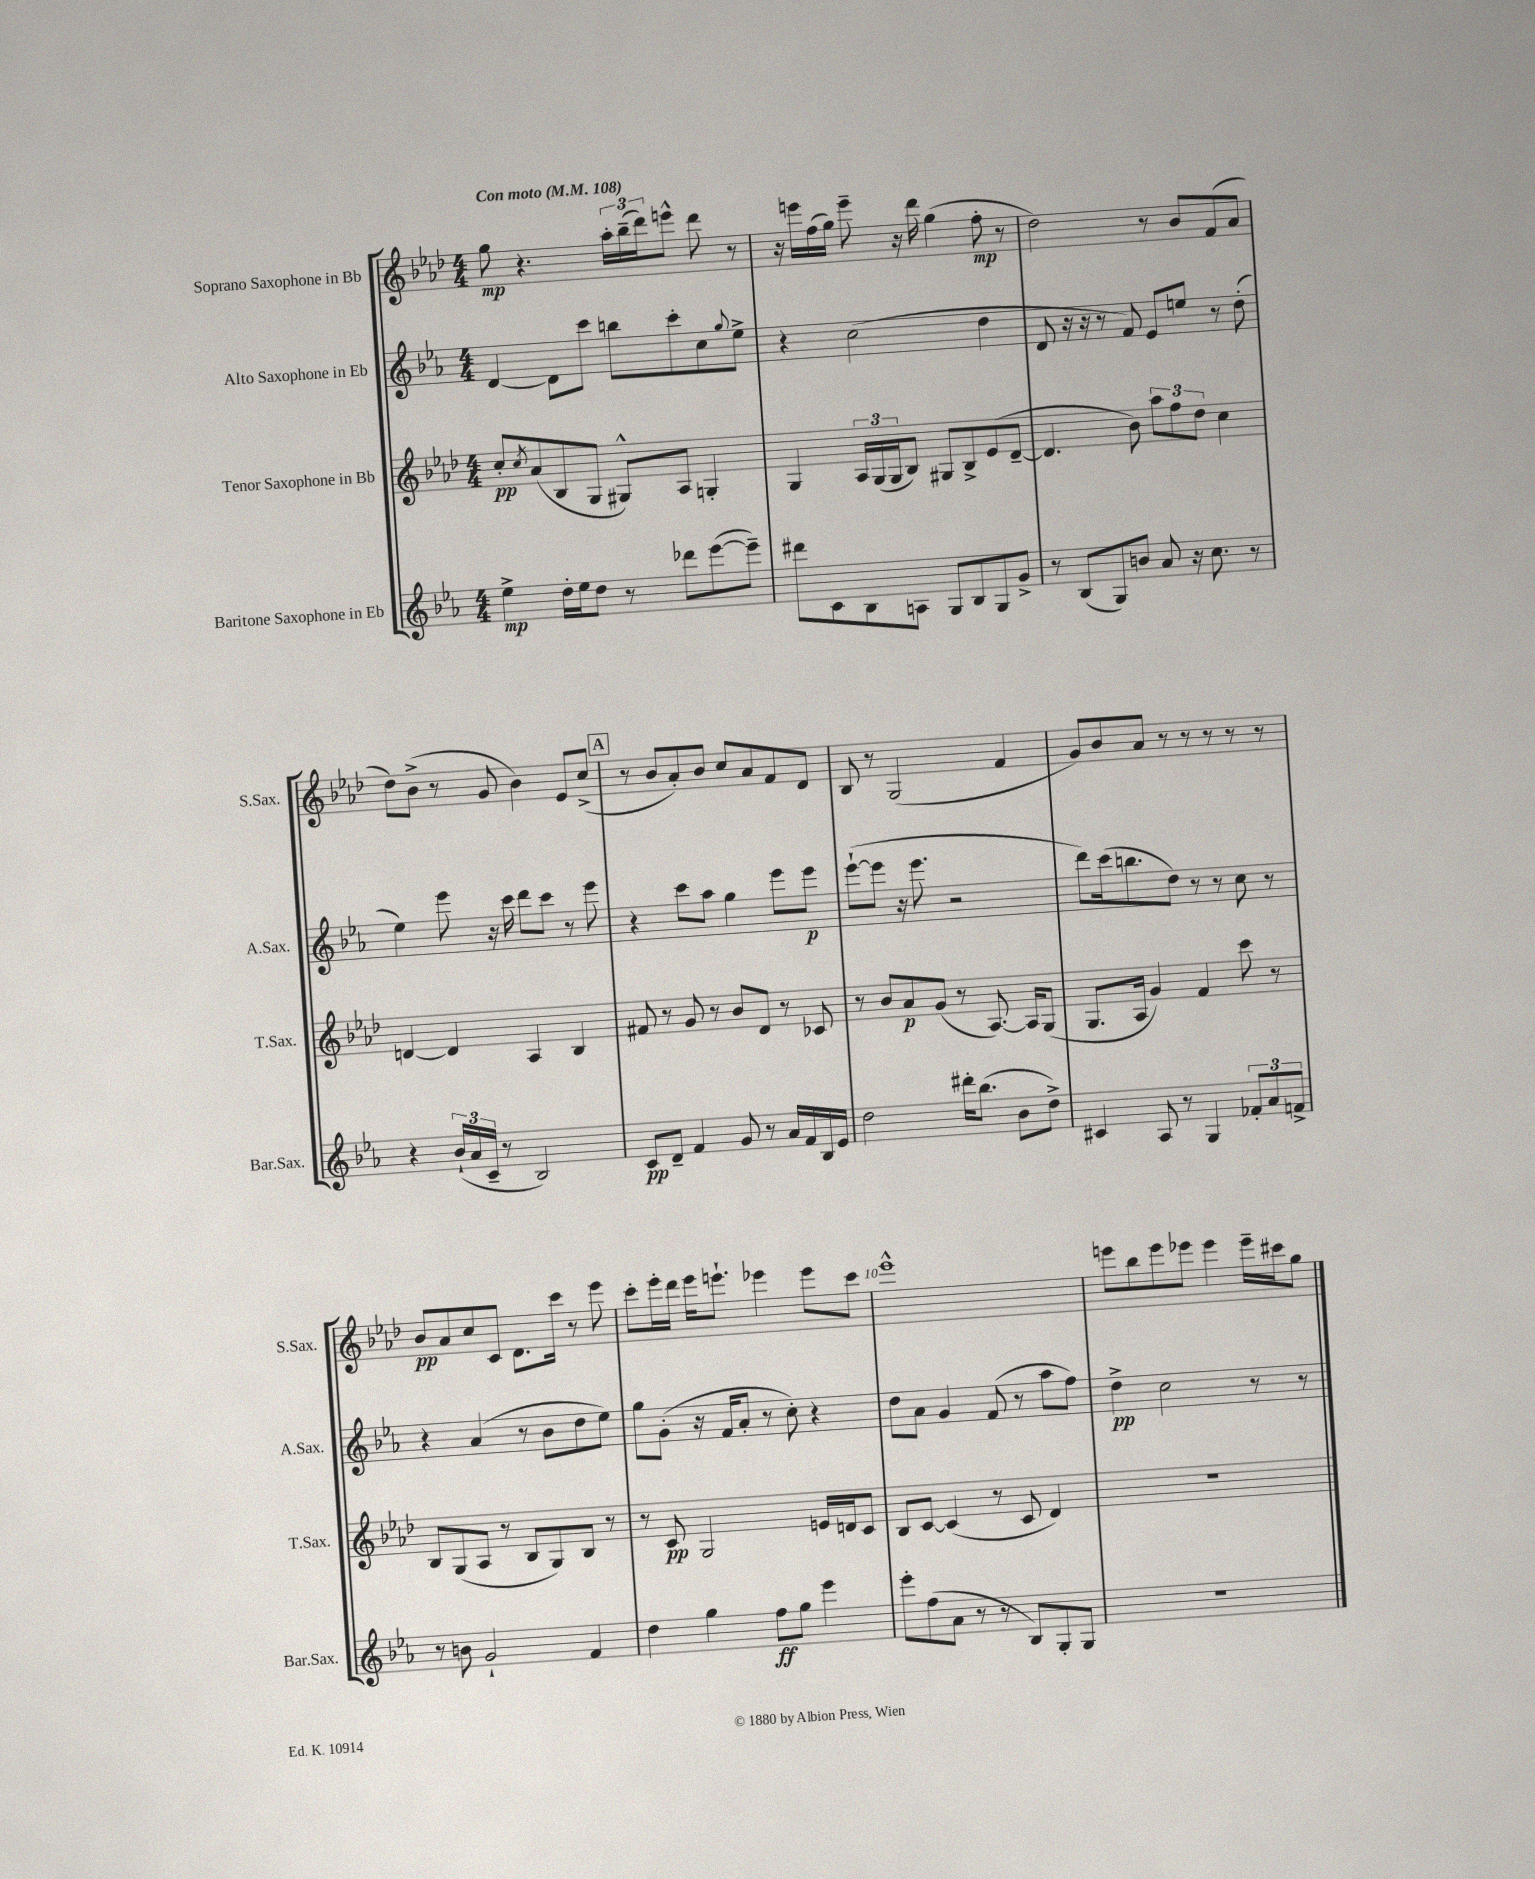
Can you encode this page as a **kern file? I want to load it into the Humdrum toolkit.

**kern	**kern	**kern	**kern
*staff4	*staff3	*staff2	*staff1
*clefG2	*clefG2	*clefG2	*clefG2
*k[b-e-a-]	*k[b-e-a-d-]	*k[b-e-a-]	*k[b-e-a-d-]
*M4/4	*M4/4	*M4/4	*M4/4
*MM108	*MM108	*MM108	*MM108
4ee-^\	8cc'/L	[4d/	8gg\
.	8qcc/	.	.
.	(8a-/	.	4.r
16dd'\LL	8B-/	8d\]L	.
16ee-\J	.	.	.
8dd\J	8G/J	8ccc\J	.
8r	8G#^^/L)	8bb\L	24aa-'\LL
.	.	.	(24bb-~\
.	.	.	24ddd-\J)
8ddd-\L	8A-/J	8ccc'\	8eee^^\J
([8eee-\	4G'/	8cc\	8ddd-\
.	.	8qqgg/	.
8eee-~\]J)	.	8ee-^\J	8r
=	=	=	=
8ddd#\L	4G/	4r	16r
.	.	.	16eee\LL
8c\	.	.	(16ff\
.	.	.	16gg\JJ)
8B-\	24A-/LL	(2cc\	8eee~\
.	(24G/	.	.
.	24G/J	.	.
8A\J	8B-/J)	.	16r
.	.	.	16ddd-\
8G/L	8G#/L	.	(4gg\
8B-/	8B-^/	.	.
8G/	(8e-/	4dd\	8ff'\
8g^/J	[8d-~/J	.	8r
=	=	=	=
8r	4.d-/]	8d/	2dd-\)
(8B-/L	.	16r	.
.	.	16r	.
8G/)	.	8r	.
8b/J	8b-\)	8f/)	.
8a-/	12aa-\L	8e-/L	8r
.	12ff\	.	.
16r	.	8ee/J	8b-/L
.	12dd-\J	.	.
8.cc\	.	.	.
.	4cc\	8r	(8f/
8r	.	(8dd'\	8a-/J
=	=	=	=
4r	[4d/	4ee-\)	8dd-\L)
.	.	.	(8b-^\J
(24b-`/LL	4d/]	8eee-\	8r
24a-/	.	.	.
24c~/JJ	.	.	.
8r	.	16r	8g/
.	.	16ccc\	.
2B-/)	4A-/	8ddd\L	4b-\)
.	.	8ccc\J	.
.	4B-/	8r	8e-/L
.	.	8eee-\	(8cc^/J
=	=	=	=
8c/L	8f#/	4r	8r
8d~/J	8r	.	8b-/L
4f/	8g/	8ccc\L	8a-'/)
.	8r	8aa-\J	8b-/J
8g/	8b-/L	4gg\	8cc/L
8r	8d-/J	.	8a-/
16a-/LL	8r	8eee-\L	8f/
16f/	.	.	.
16B-/	8c-/	8eee-\J	8d-/J
16e-/JJ	.	.	.
=	=	=	=
2dd\	8r	([8eee-`\L	8B-/
.	8b-/L	8eee-\]J	8r
.	8a-/	16r	(2G/
.	.	8.eee-\	.
.	(8g/J	.	.
16ddd#'\LK	8r	2r	.
(8.bb-\J	.	.	.
.	[8.A-/)	.	.
8b-\L	.	.	4f/
.	16A-/]LK	.	.
8dd^\J)	(8G/J	.	.
=	=	=	=
4c#/	8.G/L	8ddd\L)	8g/L)
.	.	(16ccc\k	8b-/
.	16A-/Jk	8.bb\	.
8A-/	4g/)	.	8a-/J
8r	.	8dd\J)	8r
4G/	4f/	8r	8r
.	.	8r	8r
12f-'/L	8ccc\	8cc\	8r
12a-/	.	.	.
.	8r	8r	8r
12f^/J	.	.	.
=	=	=	=
8r	8B-/L	4r	8b-/L
8b\	(8G/	.	8a-/
2g`/	8A-/J	(4a-/	8cc/
.	8r	.	8c/J
.	8B-/L	8r	8.d-\L
.	8G/)	8b-\L	.
.	.	.	16ccc\Jk
4f/	8B-/J	8dd\	8r
.	8r	8ee-\J)	8eee-\
=	=	=	=
4dd\	8r	8gg\L	8ccc'\L
.	8c/	(8g'\J	16eee-'\L
.	.	.	16ddd-\JJ
4gg\	2G/	16r	16eee-\LK
.	.	16f/LK	8.eee`\J
.	.	8a-'/J	.
8ff\L	.	8r	4eee-\
8gg\J	.	8cc'\)	.
4eee-\	16e/LL	4r	8eee-\L
.	16d/J	.	.
.	8c/J	.	8ccc\J
=	=	=	=
8eee-'\L	8B-/L	8dd\L	1eee-^^
(8ff\	[8c/J	8a-\J	.
8a-\J	(4c/]	4g/	.
8r	.	.	.
8r	8r	(8f/	.
8B-/L)	8c/	8r	.
8G'/	4d-/)	8aa-\L	.
8G/J	.	8ff\J)	.
=	=	=	=
1r	1r	4dd^\	8eee\L
.	.	.	8bb-\
.	.	2cc\	8eee\
.	.	.	8eee-\J
.	.	.	4eee-\
.	.	8r	16eee-~\LL
.	.	.	16ccc#\J
.	.	8r	8gg\J
==	==	==	==
*-	*-	*-	*-
